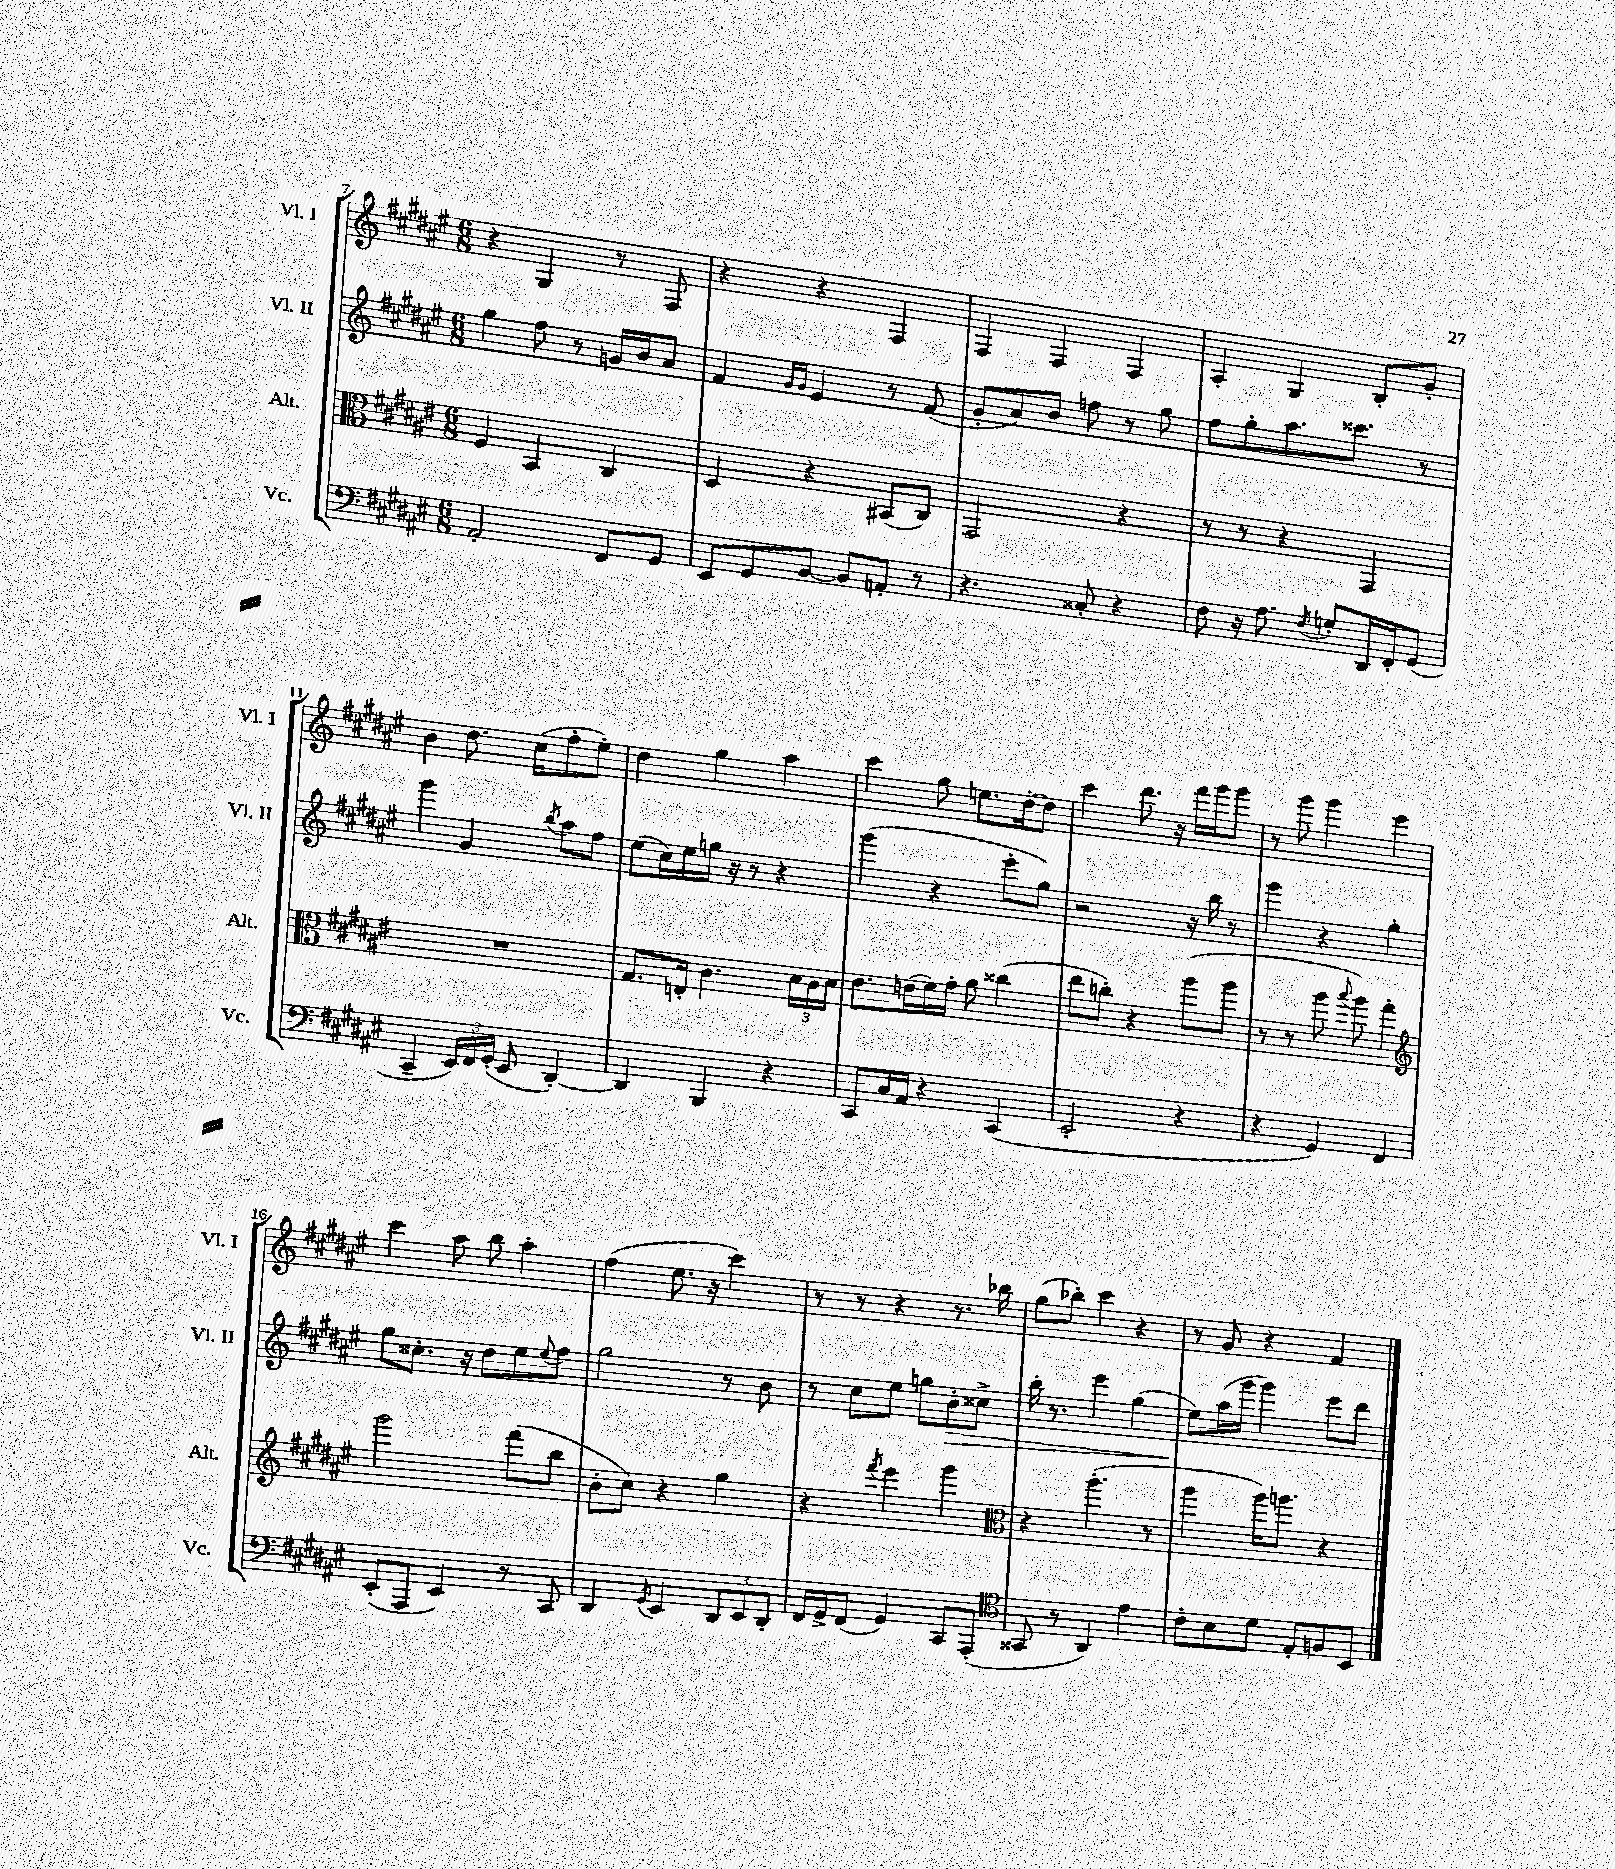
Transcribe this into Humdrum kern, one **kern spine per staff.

**kern	**kern	**kern	**dynam	**kern
*part4	*part3	*part2	*part2	*part1
*staff4	*staff3	*staff2	*staff2	*staff1
*I"Vc.	*I"Alt.	*I"Vl. II	*	*I"Vl. I
*I'Vc.	*I'Alt.	*I'Vl. II	*	*I'Vl. I
*clefF4	*clefC3	*clefG2	*	*clefG2
*k[f#c#g#d#a#e#]	*k[f#c#g#d#a#e#]	*k[f#c#g#d#a#e#]	*	*k[f#c#g#d#a#e#]
*M6/8	*M6/8	*M6/8	*	*M6/8
=7	=7	=7	=7	=7
2AA#'/	4F#/	4gg#\	.	4r
.	4BB/	8ff#\	.	4G#/
.	.	8r	.	.
8FF#/L	4C#/	16gn/LL	.	8r
.	.	16b/J	.	.
8GG#/J	.	8a#/J	.	8F#/
=8	=8	=8	=8	=8
8EE#/L	4D#/	4f#/	.	4r
8GG#/	.	.	.	.
.	.	16qqg#/LL	.	.
.	.	16qqg#/JJ	.	.
[8BB/J	4r	4e#/	.	4r
8BB/L]	.	.	.	.
8AAn'/J	(8BB#X/L	8r	.	4F#/
8r	8C#/J)	(8f#/	.	.
=9	=9	=9	=9	=9
4.r	2GG#/	8g#'/L	.	4F#/
.	.	8a#/)	.	.
.	.	8b/J	.	4F#/
8C##X'/	.	8ffn\	.	.
4r	4r	8r	.	4F#/
.	.	8gg#\	.	.
=10	=10	=10	=10	=10
8F#\	8r	8ff#\L	.	4A#'/
16r	8r	8gg#'\	.	.
8.A#\	.	.	.	.
.	4r	8.aa#\	.	4G#/
8qF#/	.	.	.	.
8Gn'/L	.	.	.	.
.	.	8.ccc##X\J	.	.
16DD#/L	4GG#/	.	.	8B'/L
16FF#'/J	.	.	.	.
(8GG#/J	.	8r	.	8g#'/J
!!LO:LB:g=z
=11	=11	=11	=11	=11
4CC#~/	2.r	4ggg#\	.	4b\
24EE#/LL)	.	4g#/	.	8.dd#\
24FF#/	.	.	.	.
(24GG#'/JJ	.	.	.	.
8EE#/	.	.	.	.
.	.	.	.	(16cc#\KL
.	.	8qbb/	.	.
[4DD#'/)	.	8aa#\L	.	8ff#'\
.	.	8ff#\J	.	8ee#'\J)
=12	=12	=12	=12	=12
4DD#/]	8.G#/L	(8ee#\L	.	4dd#\
.	.	16cc#\L)	.	.
.	16En'/Jk	16ee#\	.	.
4BBB/	4.c#\	16ggn\JJ	.	4gg#\
.	.	16r	.	.
.	.	8r	.	.
4r	.	4r	.	4aa#\
.	24d#\LL	.	.	.
.	24c#\	.	.	.
.	24d#\JJ	.	.	.
=13	=13	=13	=13	=13
8CC#/L	8.e#\L	(4ggg#\	.	4ccc#\
16C#/L	.	.	.	.
16AA#/JJ	(16en\L	.	.	.
4r	16f#\)	4r	.	8gg#\
.	16g#'\JJ	.	.	.
.	8a#\	.	.	8.een\L
(4CC#/	(4cc##X\	8eee#'\L	.	.
.	.	.	.	[16dd#'\k
.	.	8gg#\J)	.	8dd#\J]
=14	=14	=14	=14	=14
2EE#'/	8ee#\L	2r	.	4ccc#\
.	8ccn'\J)	.	.	.
.	4r	.	.	8.ddd#\
.	.	.	.	16r
4r	(8aa#\L	16r	.	16fff#\LL
.	.	16bb\	.	16ggg#\J
.	8aa#\J	8r	.	8ggg#\J
=15	=15	=15	=15	=15
4r	8r	4ggg#\	.	8r
.	8r	.	.	8ggg#\
4GG#/)	8aa#\	4r	.	4ggg#\
.	8qqbb/	.	.	.
.	8aa#\)	.	.	.
4FF#/	4gg#'\	4gg#'\	.	4eee#\
!!LO:LB:g=z
=16	=16	=16	=16	=16
*	*clefG2	*	*	*
(8EE#'/L	2ggg#\	8gg#\L	.	4ccc#\
8AAA#/J	.	8.cc##X'\J	.	.
4EE#/)	.	.	.	8aa#\
.	.	16r	.	.
.	.	8dd#\L	.	8bb\
8r	(8fff#\L	8ee#\	.	4aa#'\
.	.	8qqee#/	.	.
8CC#/	8bb\J	8ff#\J	.	.
=17	=17	=17	=17	=17
4DD#/	8b'\L	2gg#\	.	(4ff#\
.	8cc#\J)	.	.	.
8qGG#/	.	.	.	.
4EE#/	4r	.	.	8.ee#\
.	.	.	.	16r
12DD#/L	4gg#\	8r	.	4ccc#\)
12EE#/	.	.	.	.
.	.	8b\	.	.
12DD#'/J	.	.	.	.
=18	=18	=18	=18	=18
16FF#/LL	4r	8r	.	8r
16GG#^/J	.	.	.	.
(8FF#/J	.	8cc#\L	.	8r
.	8qfff#/	.	.	.
4GG#/)	4eee#\	8ee#\J	.	4r
.	.	8ggn\L	.	.
!	!	!	!LO:HP:b	!
8CC#/L	4ggg#\	8b'\	>	8.r
(8AAA#'/J	.	8cc##X^\J	.	.
.	.	.	.	16bb-X\
=19	=19	=19	=19	=19
*clefC4	*clefC3	*	*	*
8GG##X/	4r	16bb'\	.	(8gg#\L
.	.	8.r	.	.
8r	.	.	.	8bb-X'\J)
4AA#/)	(4.aa#'\	4eee#\	.	4ccc#\
4e#\	.	(4gg#\	.	4r
.	8r	.	.	.
=20	=20	=20	=20	=20
8c#'\L	4aa#\	8ee#\L)	.	8r
8B\	.	(16aa#\L	]	8g#/
.	.	16ggg#\JJ	.	.
8d#\J	16aa#\KL)	4ggg#\)	.	4r
.	8.aan\J	.	.	.
8E#'/L	.	.	.	.
8Fn/	4r	8eee#\L	.	4f#/
8BB/J	.	8ddd#\J	.	.
==	==	==	==	==
*-	*-	*-	*-	*-
